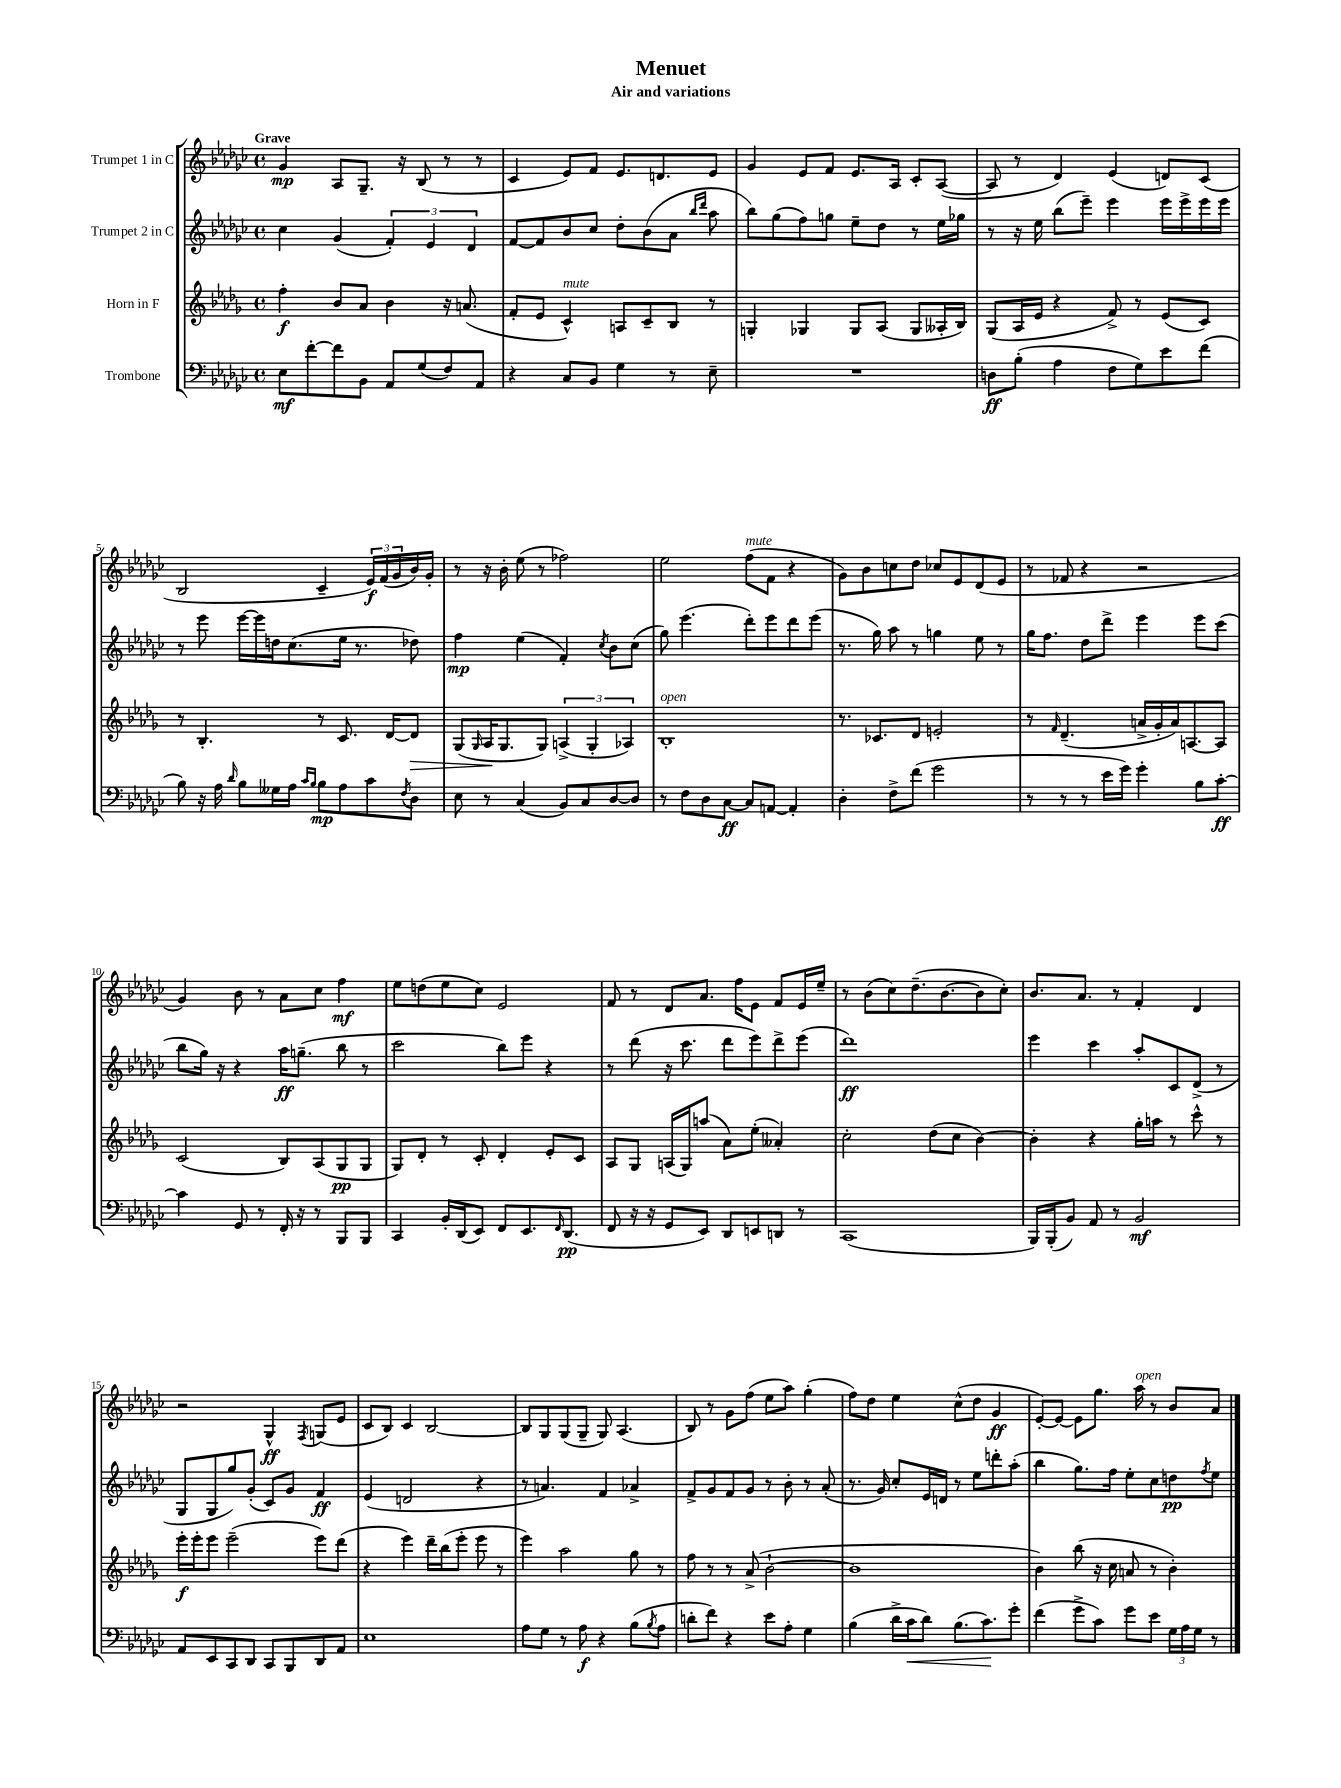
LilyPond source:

\header { title = "Menuet" subtitle = "Air and variations" }
<<
\new StaffGroup <<
\new Staff = "s0" \with { instrumentName = "Trumpet 1 in C" } {
    \clef treble \key ges \major \defaultTimeSignature \time 4/4 \tempo "Grave"
    ges'4\mp aes8 ges8.-- r16 bes8( r8 r8 |
    ces'4 ees'8) f'8 ees'8. d'8. ees'8 |
    ges'4 ees'8 f'8 ees'8. aes16 ces'8-. aes8~( |
    aes8 r8 des'4) ees'4( d'8) ces'8( |
    bes2 ces'4-- \tuplet 3/2 { ees'16\f) f'16( ges'16 } bes'16) ges'16-. |
    r8 r16 bes'16-. ees''8( r8 fes''2) |
    ees''2 f''8^\markup { \italic "mute" }( f'8 r4 |
    ges'8) bes'8 c''8 des''8 ces''8 ees'8 des'8( ees'8 |
    r8 fes'8 r4 r2 |
    ges'4) bes'8 r8 aes'8 ces''8 f''4\mf |
    ees''8 d''8( ees''8 ces''8) ees'2 |
    f'8 r8 des'8 aes'8. f''16 ees'8 f'8 ees'16 ees''16-- |
    r8 bes'8( ces''8) des''8.--( bes'8.~ bes'8 ces''8-.) |
    bes'8. aes'8. r8 f'4-. des'4 |
    r2 ges4-^\ff \acciaccatura { f8 } g8( ees'8 |
    ces'8 bes8) ces'4 bes2~ |
    bes8 ges8 ges8( ges8-- ges8) aes4.( |
    bes8) r8 ges'8 f''8( ees''8 aes''8) ges''4-.( |
    f''8) des''8 ees''4 ces''8-^( des''8 ges'4\ff |
    ees'8~-.) ees'8~ ees'8 ges''8. aes''16^\markup { \italic "open" } r8 bes'8 aes'8 \bar "|." |
}
\new Staff = "s1" \with { instrumentName = "Trumpet 2 in C" } {
    \clef treble \key ges \major \defaultTimeSignature \time 4/4
    ces''4 ges'4( \tuplet 3/2 { f'4-.) ees'4 des'4 } |
    f'8~ f'8 bes'8 ces''8 des''8-. bes'8( aes'8 \grace { bes''16 des'''16 } aes''8 |
    bes''8) ges''8( f''8) g''8 ees''8-- des''8 r8 ees''16 ges''16 |
    r8 r16 ees''16 bes''8( ees'''8--) ees'''4 ees'''16 ees'''16-> ees'''16 ees'''16 |
    r8 ees'''8 ees'''16~ ees'''16 d''16 ces''8.( ees''16 r8. des''8) |
    f''4\mp ees''4( f'4-.) \acciaccatura { ces''8 } bes'8 ces''8( |
    ges''8) ees'''4.( des'''8-.) ees'''8 des'''8 ees'''8( |
    r8. ges''16) aes''8 r8 g''4 ees''8 r8 |
    ges''16 f''8. des''8 des'''8-> ees'''4 ees'''8 ces'''8( |
    bes''8 ges''16) r16 r4 aes''16\ff g''8.--( bes''8 r8 |
    ces'''2 bes''8) ees'''8 r4 |
    r8 des'''8( r16 ces'''8. des'''8 ees'''8) des'''8-> ees'''8( |
    des'''1\ff) |
    ees'''4 ces'''4 aes''8-. ces'8 des'8->( r8 |
    ges8 ges8 ges''8) ges'8-.( ces'8) ges'8 f'4\ff |
    ees'4( d'2 r4 |
    r8 a'4.) f'4 aes'4-> |
    f'8-> ges'8 f'8 ges'8 r8 bes'8-. r8 aes'8-.( |
    r8. ges'16) ces''8-. ees'16 d'16 r8 ees''8 d'''8-. aes''8-.( |
    bes''4 ges''8.) f''16 ees''8-. ces''8 d''8\pp \acciaccatura { f''8 } ees''8 \bar "|." |
}
\new Staff = "s2" \with { instrumentName = "Horn in F" } {
    \clef treble \key des \major \defaultTimeSignature \time 4/4
    f''4-.\f bes'8 aes'8 bes'4 r16 a'8.( |
    f'8-. ees'8 c'4-^^\markup { \italic "mute" }) a8 c'8-- bes8 r8 |
    g4-. ges4 ges8 aes8( ges8 aeses16-. bes16) |
    ges8( aes16 ees'16 r4 f'8->) r8 ees'8( c'8) |
    r8 bes4.-. r8 c'8. des'16~ des'8\> |
    ges8( \grace { ges16 } aes16\! ges8. ges8) \tuplet 3/2 { a4->( ges4-. aes4) } |
    bes1-.^\markup { \italic "open" } |
    r8. ces'8. des'8 e'2-. |
    r8 \grace { f'16 } des'4.--( a'16-> ges'16-. a'16) a8.~ a8 |
    c'2( bes8) aes8( ges8\pp ges8 |
    ges8) des'8-. r8 c'8-. des'4-. ees'8-. c'8 |
    aes8 ges8 a16( ges16) a''8( aes'8) ees''8-.( aeses'4-.) |
    c''2-. des''8( c''8 bes'4~) |
    bes'4-. r4 ges''16-. a''16 r8 c'''8-^ r8 |
    ees'''16-.\f ees'''16-. ees'''8 ees'''2--( ees'''8) des'''8( |
    r4 ees'''4) des'''16-- bes''16( ees'''8-. ees'''8 r8 |
    ees'''4) aes''2 ges''8 r8 |
    f''8 r8 r8 aes'8->( bes'2~-! |
    bes'1 |
    bes'4) bes''8( r16 c''16 a'8 r8 bes'4-.) \bar "|." |
}
\new Staff = "s3" \with { instrumentName = "Trombone" } {
    \clef bass \key ges \major \defaultTimeSignature \time 4/4
    ees8\mf f'8~-. f'8 bes,8 aes,8 ges8( f8) aes,8 |
    r4 ces8 bes,8 ges4 r8 ees8-- |
    R1 |
    d8\ff bes8-.( aes4 f8 ges8) ees'8 f'8( |
    bes8) r16 aes16 \grace { des'16 } bes8 geses16 aes16 \grace { ces'16 bes16 } bes8\mp aes8 ces'8 \acciaccatura { f8 } des8 |
    ees8 r8 ces4( bes,8) ces8 des8~ des8 |
    r8 f8 des8 ces8~\ff ces8 a,8~ a,4-. |
    des4-. f8-> f'8( ges'2 |
    r8 r8 r8 ees'16 ges'16) ges'4-. bes8 ces'8~-.\ff |
    ces'4 ges,8 r8 f,16-. r16 r8 bes,,8 bes,,8 |
    ces,4 bes,16-. des,16( ees,8) f,8 ees,8. \grace { f,16 } des,8.\pp( |
    f,8 r16 r16 ges,8 ees,8) des,8 e,8 d,8 r8 |
    ces,1( |
    bes,,16) bes,,16-.( bes,8) aes,8 r8 bes,2\mf |
    aes,8 ees,8 ces,8 des,8 ces,8 bes,,8 des,8 aes,8 |
    ees1 |
    aes8 ges8 r8 aes8\f r4 bes8( \acciaccatura { bes8 } aes8 |
    d'8-. f'8) r4 ees'8 aes8-. ges4 |
    bes4( des'16-> ces'16\< des'8) bes8.( ces'8.\!) ges'8-. |
    f'4( ges'8-> ces'8) ges'8 ees'8 \tuplet 3/2 { ges16 aes16 ges16 } r8 \bar "|." |
}
>>
>>
